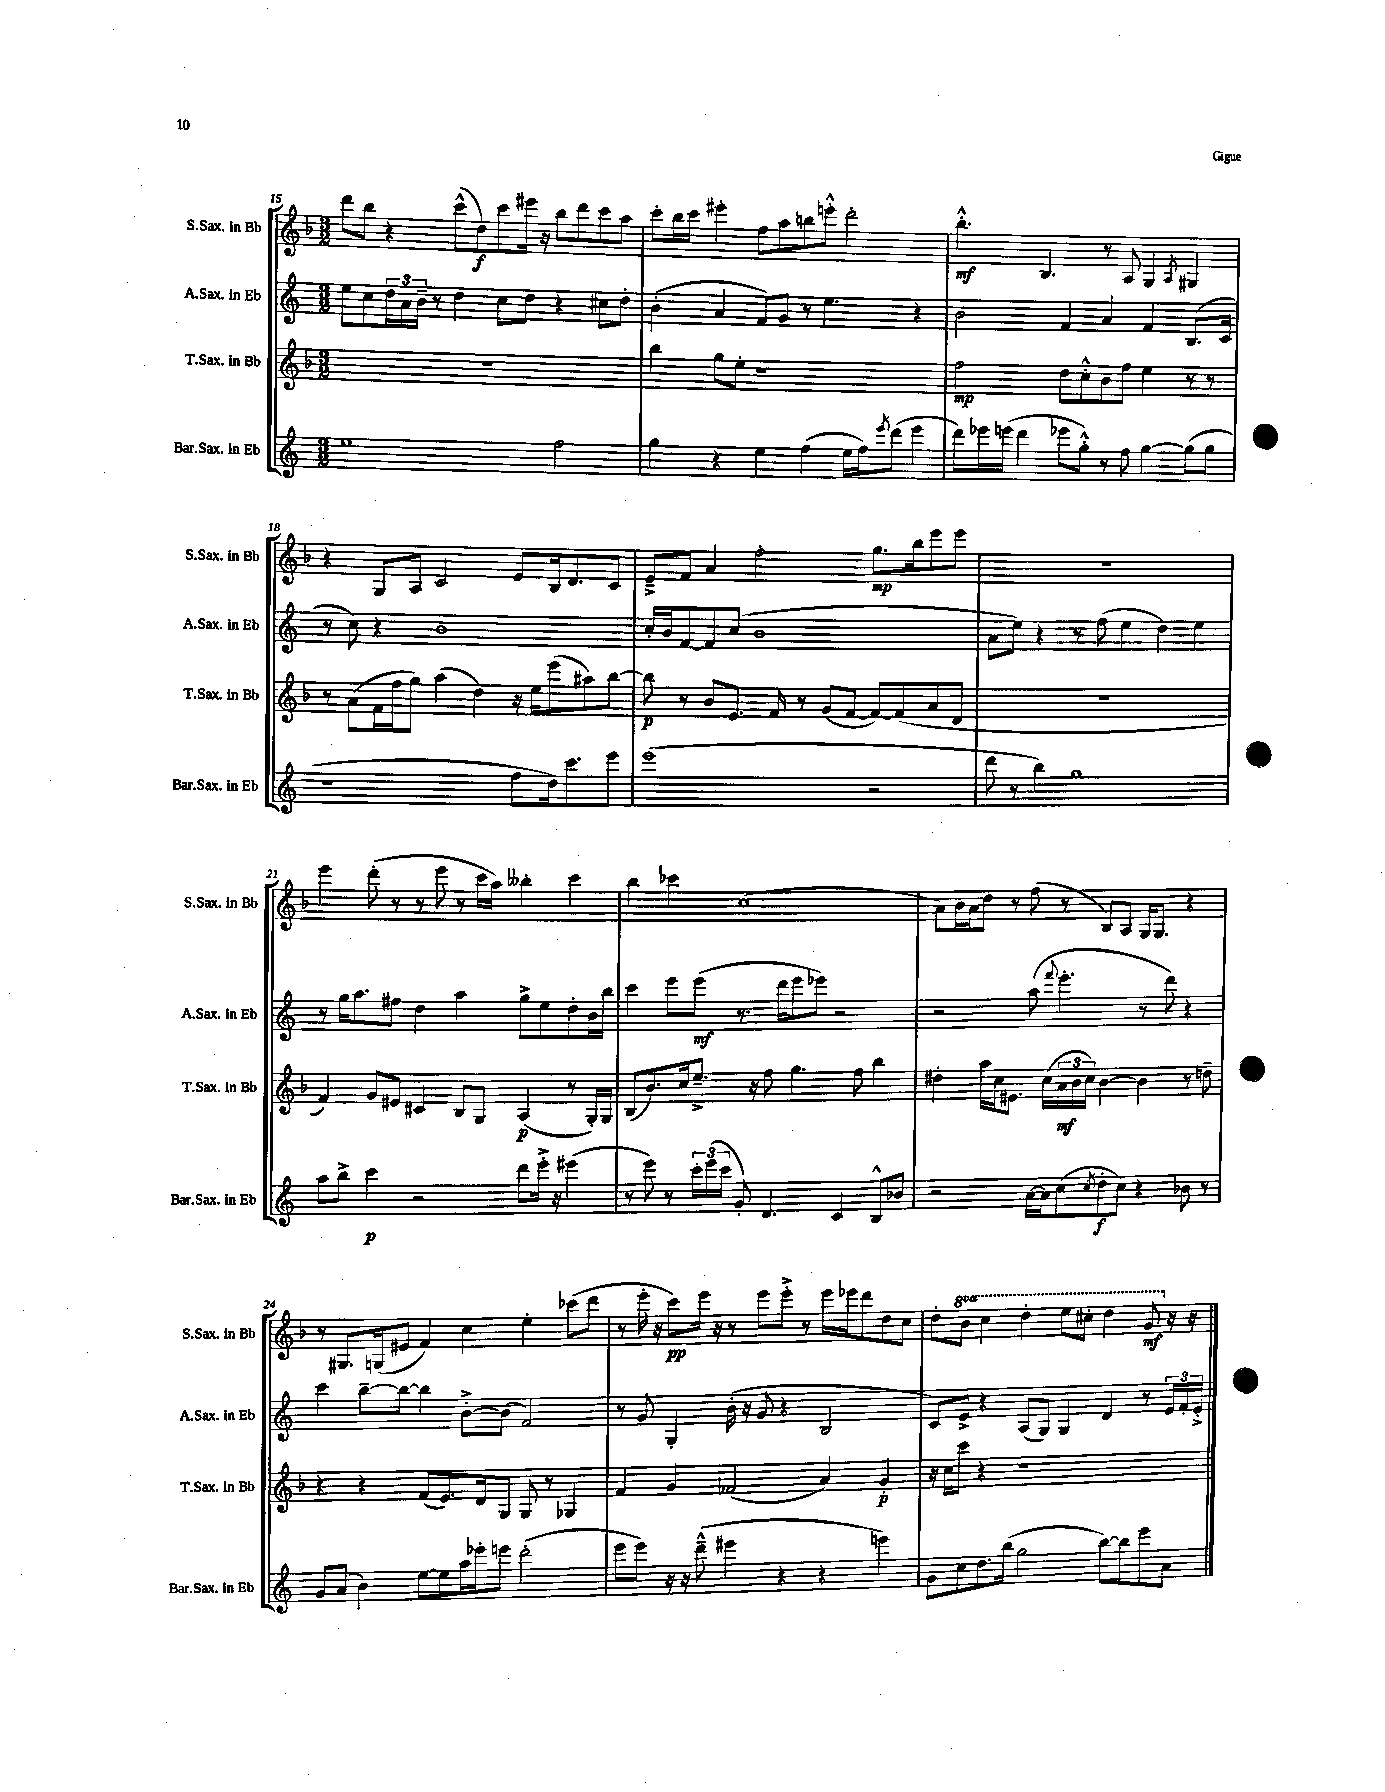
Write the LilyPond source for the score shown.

<<
\new StaffGroup <<
\new Staff = "s0" \with { instrumentName = "S.Sax. in Bb" shortInstrumentName = "S.Sax. in Bb" } {
    \clef treble \key f \major \numericTimeSignature \time 3/2 \set Staff.ottavationMarkups = #ottavation-simple-ordinals
    d'''8 bes''8 r4 c'''8-^( d''8\f) c'''8 eis'''16 r16 bes''8 d'''8 c'''8 a''8 |
    c'''8-. bes''16 c'''16 eis'''4-. f''8 a''8 b''8 e'''8-.-^ d'''2-. |
    bes''4.-.-^\mf bes4. r8 a8 g4 \acciaccatura { a8 } gis4 |
    r4 g8 a8 c'2 e'8 bes16 d'8. c'8 |
    e'8---> f'8 a'4 f''2-. g''8.\mp bes''16 e'''8 e'''8 |
    R1. |
    e'''4 d'''8-.( r8 r8 e'''8 r8 c'''16 a''16) beses''4-. c'''4 |
    bes''4 ces'''4 c''1( |
    a'8) bes'16 a'16 d''8 r8 f''8( r8 bes8) a8 g16 g8. r4 |
    r8 gis8. g16( eis'8 f'4) c''4 e''4-. ces'''8( d'''8 |
    r8 e'''16-. r16 c'''8\pp) e'''16 r16 r8 e'''8 e'''8-.-> r8 e'''16 ees'''16 d'''8 d''8 c''8 |
    d''8-. \ottava #1 bes''8 c'''4 d'''4-. e'''8 cis'''8-. d'''4 g''8\mf \ottava #0 r16 r16 \bar "|." |
}
\new Staff = "s1" \with { instrumentName = "A.Sax. in Eb" shortInstrumentName = "A.Sax. in Eb" } {
    \clef treble \key c \major \numericTimeSignature \time 3/2
    e''8 c''8 \tuplet 3/2 { d''16 a'16 b'16-- } r8 d''4 c''8 d''8 r4 cis''8 d''8-. |
    b'4-.( a'4 f'8) g'8 r8 e''4. r4 |
    b'2 f'4 a'4 f'4 b8.( c'16 |
    r8 c''8) r4 b'1 |
    c''16-. b'16 f'8~ f'8 c''8( b'1 |
    a'8 e''8) r4 r8 f''8( e''4 d''4) e''4 |
    r8 g''16 a''8. fis''8 d''4 a''4 g''8-> e''8 d''8-. b'16 b''16 |
    c'''4 e'''8 e'''8\mf( r8. d'''16 e'''8 ees'''8) r2 |
    r2 a''8( \appoggiatura { f'''8 } e'''4.-. r8 d'''8) r4 |
    c'''4 b''8~-- b''8~ b''4 b'8~-.-> b'8( f'2) |
    r8 g'8 g4-. b'16-.( r16 g'8 r4 b2 |
    c'8) e'8-> r4 a8( g8) g4 d'4 r8 \tuplet 3/2 { e'16 f'16-. e'16-.-> } \bar "|." |
}
\new Staff = "s2" \with { instrumentName = "T.Sax. in Bb" shortInstrumentName = "T.Sax. in Bb" } {
    \clef treble \key f \major \numericTimeSignature \time 3/2
    R1. |
    bes''4 g''8 e''8-. r1 |
    f''2\mp d''8 c''8-.-^ bes'8 f''8 e''4 r8 r8 |
    r8 a'8( f'16 f''16 g''8) a''4( d''4) r16 e''16 e'''8( ais''8) bes''8~ |
    bes''8\p r8 bes'8 e'8. f'16 r8 g'8( f'8~ f'8~) f'8( a'8 d'8 |
    R1. |
    f'4) g'8 eis'8 cis'4 bes8 g8 a4\p( r8 g16-.) g16 |
    bes8( bes'8.) c''16 e''8.---> r16 f''8 g''4. f''8 bes''4 |
    dis''4-. a''16 c''16 eis'8. c''16( \tuplet 3/2 { a'16\mf bes'16 c''16) } bes'4~ bes'4 r8 d''8-- |
    r4 r4 f'8( e'8.) d'16 g8 g8 r8 ges4 |
    f'4 g'4 fes'2( a'4) g'4-.\p |
    r16 c''16 c'''8 r4 r1 \bar "|." |
}
\new Staff = "s3" \with { instrumentName = "Bar.Sax. in Eb" shortInstrumentName = "Bar.Sax. in Eb" } {
    \clef treble \key c \major \numericTimeSignature \time 3/2
    e''1 f''2 |
    g''4 r4 e''4 f''4( e''16 f''16) \acciaccatura { e'''8 } d'''8( e'''4 |
    d'''8) ees'''16 e'''16( d'''4 ees'''8 g''8-.-^) r8 f''8 g''4~ g''8( g''8 |
    r1 f''8 d''16) c'''8. e'''8 |
    e'''1( r2 |
    d'''8 r8 b''4) g''1 |
    a''8 b''8-> c'''4\p r2 d'''8 e'''16-.-> r16 eis'''4( |
    r8 e'''8) r8 \tuplet 3/2 { c'''16-. e'''16( c'''16 } g'8-.) d'4. c'4 b8-^ bes'8 |
    r2 a'16~ a'16 c''8( \acciaccatura { c''8 } d''8-.\f c''8) r4 bes'8 r8 |
    g'8 a'8( b'4) e''8~ e''8 a''16 ees'''16-. e'''8 d'''2-.( |
    e'''8 e'''8) r16 r16 d'''8---^( eis'''4 r4 r4 e'''4) |
    g'8 c''8 d''8. b''16( g''2 b''8~) b''8 e'''8 a'8 \bar "|." |
}
>>
>>
\layout { \context { \Score currentBarNumber = #15 } }
